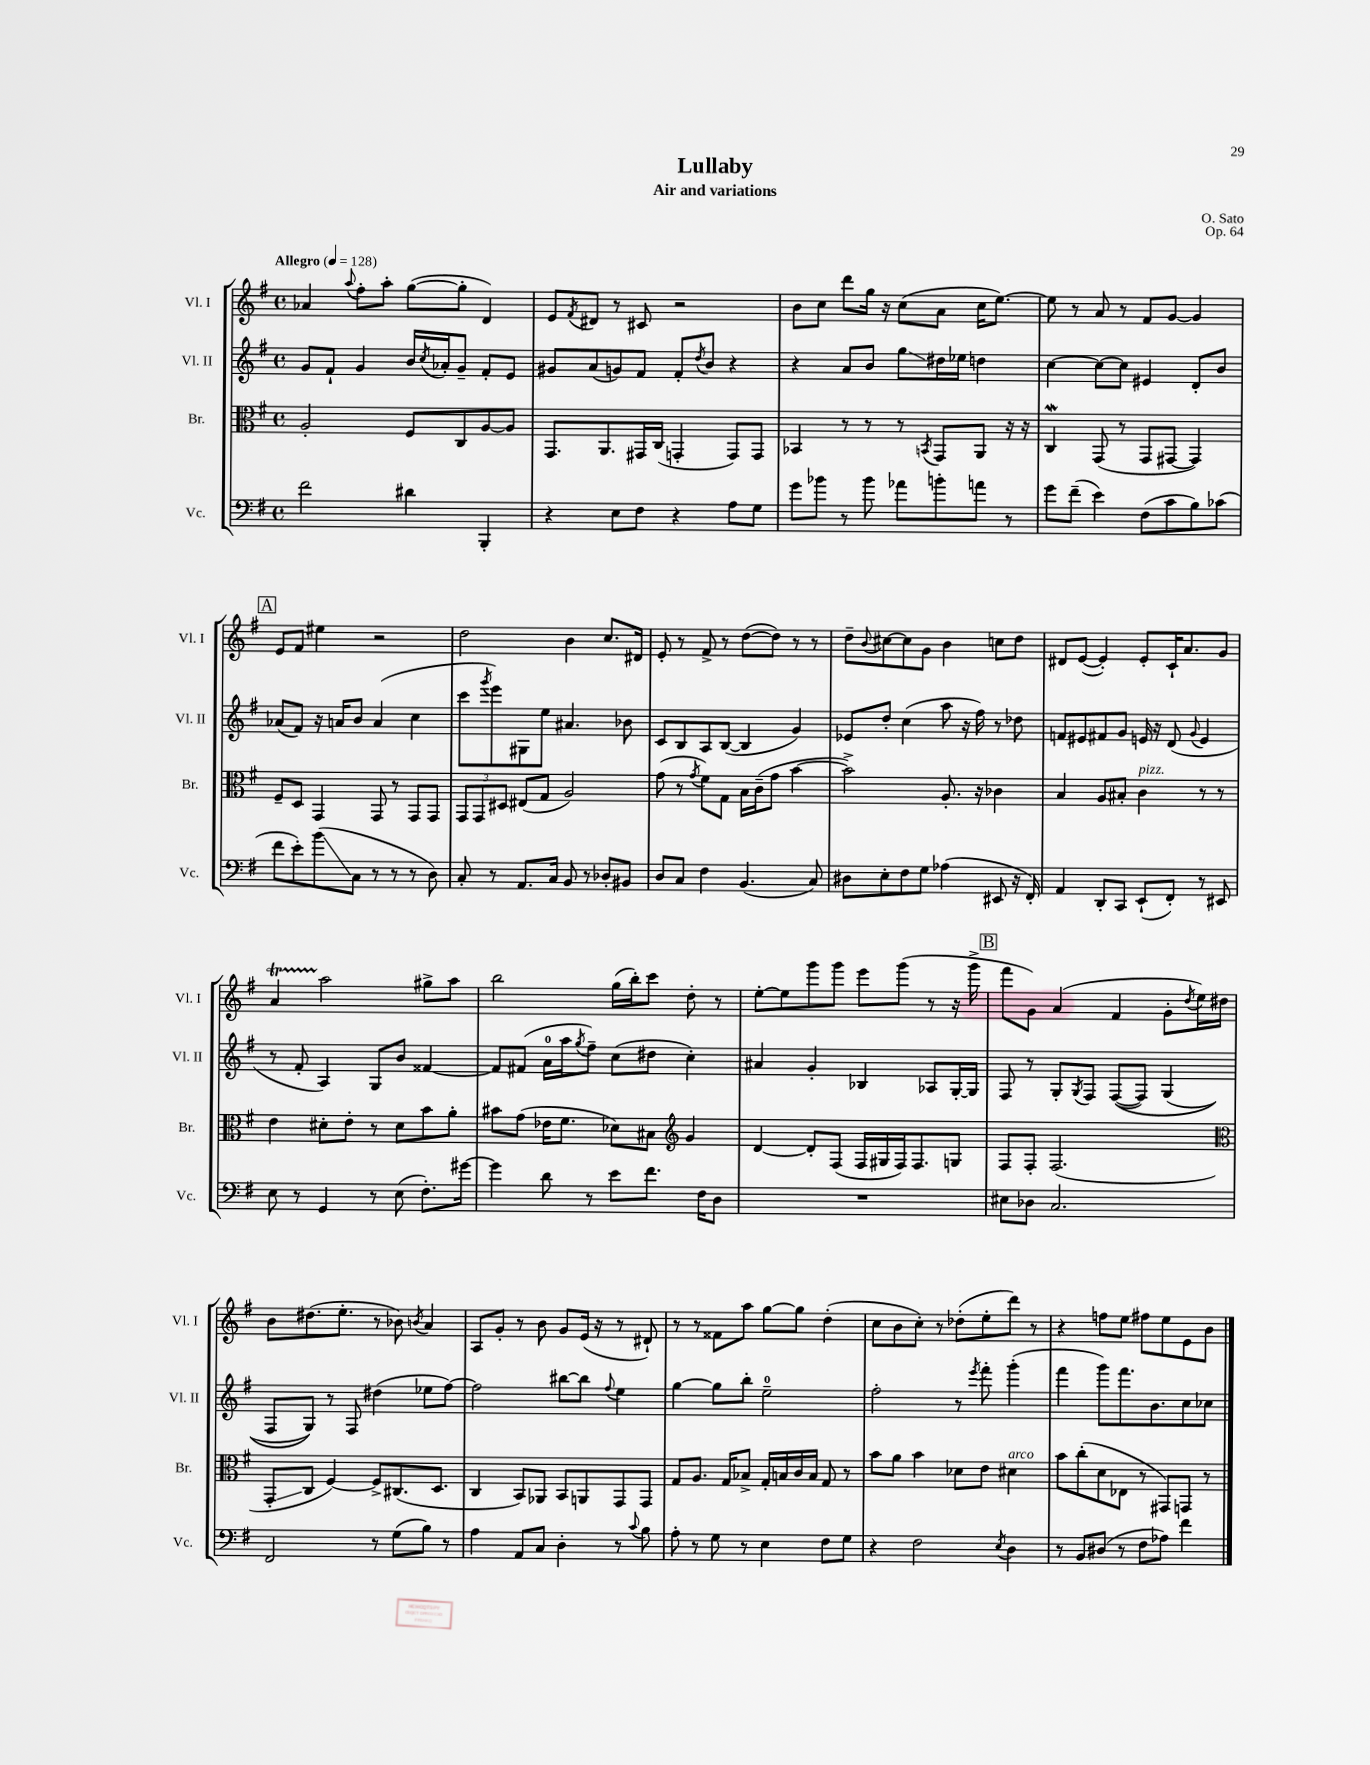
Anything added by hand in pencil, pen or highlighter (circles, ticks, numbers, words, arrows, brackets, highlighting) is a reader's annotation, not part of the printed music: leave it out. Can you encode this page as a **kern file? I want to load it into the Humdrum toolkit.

**kern	**kern	**kern	**kern
*staff4	*staff3	*staff2	*staff1
*clefF4	*clefC3	*clefG2	*clefG2
*k[f#]	*k[f#]	*k[f#]	*k[f#]
*M4/4	*M4/4	*M4/4	*M4/4
*met(c)	*met(c)	*met(c)	*met(c)
*MM128	*MM128	*MM128	*MM128
2f#	2A'	8g	4a-
.	.	8f#`	.
.	.	.	8qqaa
.	.	4g	8ff#'
.	.	.	8aa'
4d#	8F#	16b	([8gg
.	.	8qcc	.
.	.	16a-'	.
.	8C	8g~	8gg']
4BBB'	[8A	8f#'	4d)
.	8A]	8e	.
=	=	=	=
4r	8.GG	8g#	8e
.	.	.	8qf#
.	.	(8a	8d#
.	8.AA	.	.
8E	.	8g)	8r
8F#	16GG#	8f#	8c#
.	(16C	.	.
4r	4GG'	8f#'	2r
.	.	8qdd	.
.	.	8b	.
8A	8GG)	4r	.
8G	8GG	.	.
=	=	=	=
8g	4BB-	4r	8b
8b-	.	.	8cc
8r	8r	8a	8ddd
8b-	8r	8b	16gg
.	.	.	16r
8a-	8r	8gg	(8cc
.	8qBB	.	.
8b'	8GG	16dd#	8a
.	.	16ee-	.
8a	8AA	4dd	16cc
.	.	.	[8.ee)
8r	16r	.	.
.	16r	.	.
=	=	=	=
8g	4C	[4cc	8ee]
(8f#~	.	.	8r
4e)	(8GG	8cc_	8a
.	8r	8cc]	8r
(8F#	8GG	4e#	8f#
8c	[8GG#	.	[8g
8B)	4GG#])	8d'	4g]
(8c-	.	8b	.
=	=	=	=
8f#	8F#~	(8a-	8e
8e')	8D	8f#)	8f#
(8b	4GG	16r	4ee#
.	.	16a	.
8C	.	8b	.
8r	8GG	(4a	2r
8r	8r	.	.
8r	8GG	4cc	.
8D)	8GG	.	.
=	=	=	=
8C'	12GG	8ccc	2dd
.	12GG	.	.
.	.	8qggg	.
8r	.	8eee)	.
.	12D#	.	.
8.AA	(8E#	8G#	.
.	8G	8ee	.
16C	.	.	.
8BB	2A)	4.a#	4b
8r	.	.	.
8D-'	.	.	8.cc
8BB#	.	8b-	.
.	.	.	16d#
=	=	=	=
8D	(8g	8c	8e'
8C	8r	8B	8r
.	8qg	.	.
4F#	8f#)	8A	8f#^
.	8G	([8B	8r
(4.BB	16B	4B]	([8dd
.	(16c~	.	.
.	8g	.	8dd])
.	[4b	4g)	8r
8C)	.	.	8r
=	=	=	=
8D#	2b^])	8e-	8dd~
.	.	.	8qqb
8E'	.	8dd'	[8cc#
8F#	.	(4cc	8cc#]
8G	.	.	8g
(4A-	8.A'	8aa	4b
.	.	16r	.
.	16r	16ff#)	.
8EE#	4c-	8r	8cc
16r	.	8dd-	8dd
16FF#')	.	.	.
=	=	=	=
4AA	4B	8f	8d#
.	.	8e#	([8e
8DD'	8A	8f#	4e'])
8CC	8B#'	8g	.
(8EE`	4c	16e	8e'
.	.	16r	.
8FF#')	.	(8d	16c`
.	.	.	8.a
.	.	8qqg	.
8r	8r	4e	.
8EE#	8r	.	8g
=	=	=	=
8E	4e	8r	4a
8r	.	8f#'	.
4GG	8d#'	4A)	2aa
.	8e'	.	.
8r	8r	8G	.
(8E	8d#	8b	.
8.F#')	8b	[4f##	8gg#^
.	8a'	.	8aa
[16g#	.	.	.
=	=	=	=
4g#]	8b#	8f##]	2bb
.	(8g	(8f#	.
8d	16e-	16a	.
.	8.f#	16aa	.
.	.	8qgg	.
8r	.	8ff#~)	.
8e	8d-)	(8cc	(16gg
.	.	.	16bb')
8.f#	8B#	8dd#	8ccc
*	*clefG2	*	*
.	4g	4cc')	8dd'
16F#	.	.	.
8D	.	.	8r
=	=	=	=
1r	[4d	4a#	[8ee'
.	.	.	8ee]
.	8d']	4g'	8ggg
.	(8F#	.	8ggg
.	16F#	4B-	8eee
.	16G#	.	.
.	16F#)	.	(8ggg
.	8.F#	.	.
.	.	8A-	8r
.	8G	[16G'	16r
.	.	16G]	16ggg^
=	=	=	=
8E#	8F#	8F#	8fff#
8D-	8F#'	8r	8g)
2.C	(2.F#	8G'	(4a
.	.	8qG	.
.	.	8F#	.
.	.	&(([8F#	4f#
.	.	8F#])	.
.	.	(4G	8g'
.	.	.	8qdd
.	.	.	16ee)
.	.	.	16dd#
=	=	=	=
*	*clefC3	*	*
2FF#	8GG'	8F#	8b
.	8C	8G)&)	(8.dd#
.	[4F#)	8r	.
.	.	.	8.ee'
.	.	8F#	.
8r	8F#^]	(4dd#	8r
(8G	(8.C#	.	8b-)
.	.	.	8qb
8B)	.	8ee-	4a
.	8.D	.	.
8r	.	[8ff#)	.
=	=	=	=
4A	4C	2ff#]	8A
.	.	.	8g'
8AA	8BB)	.	8r
8C	8AA-	.	8b
4D'	8BB	[8bb#	8g
.	8AA	8bb#]	(16e
.	.	.	16r
.	.	8qqff#	.
8r	8GG	4ee	8r
8qqc	.	.	.
8B	8GG	.	8d#`)
=	=	=	=
8A'	8G	[4gg	8r
8r	8.A	.	8r
8G	.	8gg]	8f##
.	16G	.	.
8r	8B-^	8bb'	8aa
4E	16G'	2ee~	[8gg
.	16B	.	.
.	16c	.	8gg]
.	16B	.	.
8F#	8G	.	(4dd'
8G	8r	.	.
=	=	=	=
4r	8b	2ff#'	8cc
.	8a	.	8b
2F#	4b	.	8cc')
.	.	.	8r
.	8d-	8r	(8dd-'
.	.	8qeee	.
.	8e	8fff#'	8ee'
8qE	.	.	.
4D	4d#	(4ggg'	8ddd)
.	.	.	8r
=	=	=	=
8r	8b	4fff#	4r
8BB	(8cc'	.	.
(8D#	8d	8ggg)	8ff
8r	8E-	8.fff#	8ee
8F#	8r	.	8ff#
.	.	8.b	.
8A-)	8GG#)	.	8ee
4f#	8GG	8cc	8e
.	8r	8cc-	8b
==	==	==	==
*-	*-	*-	*-
